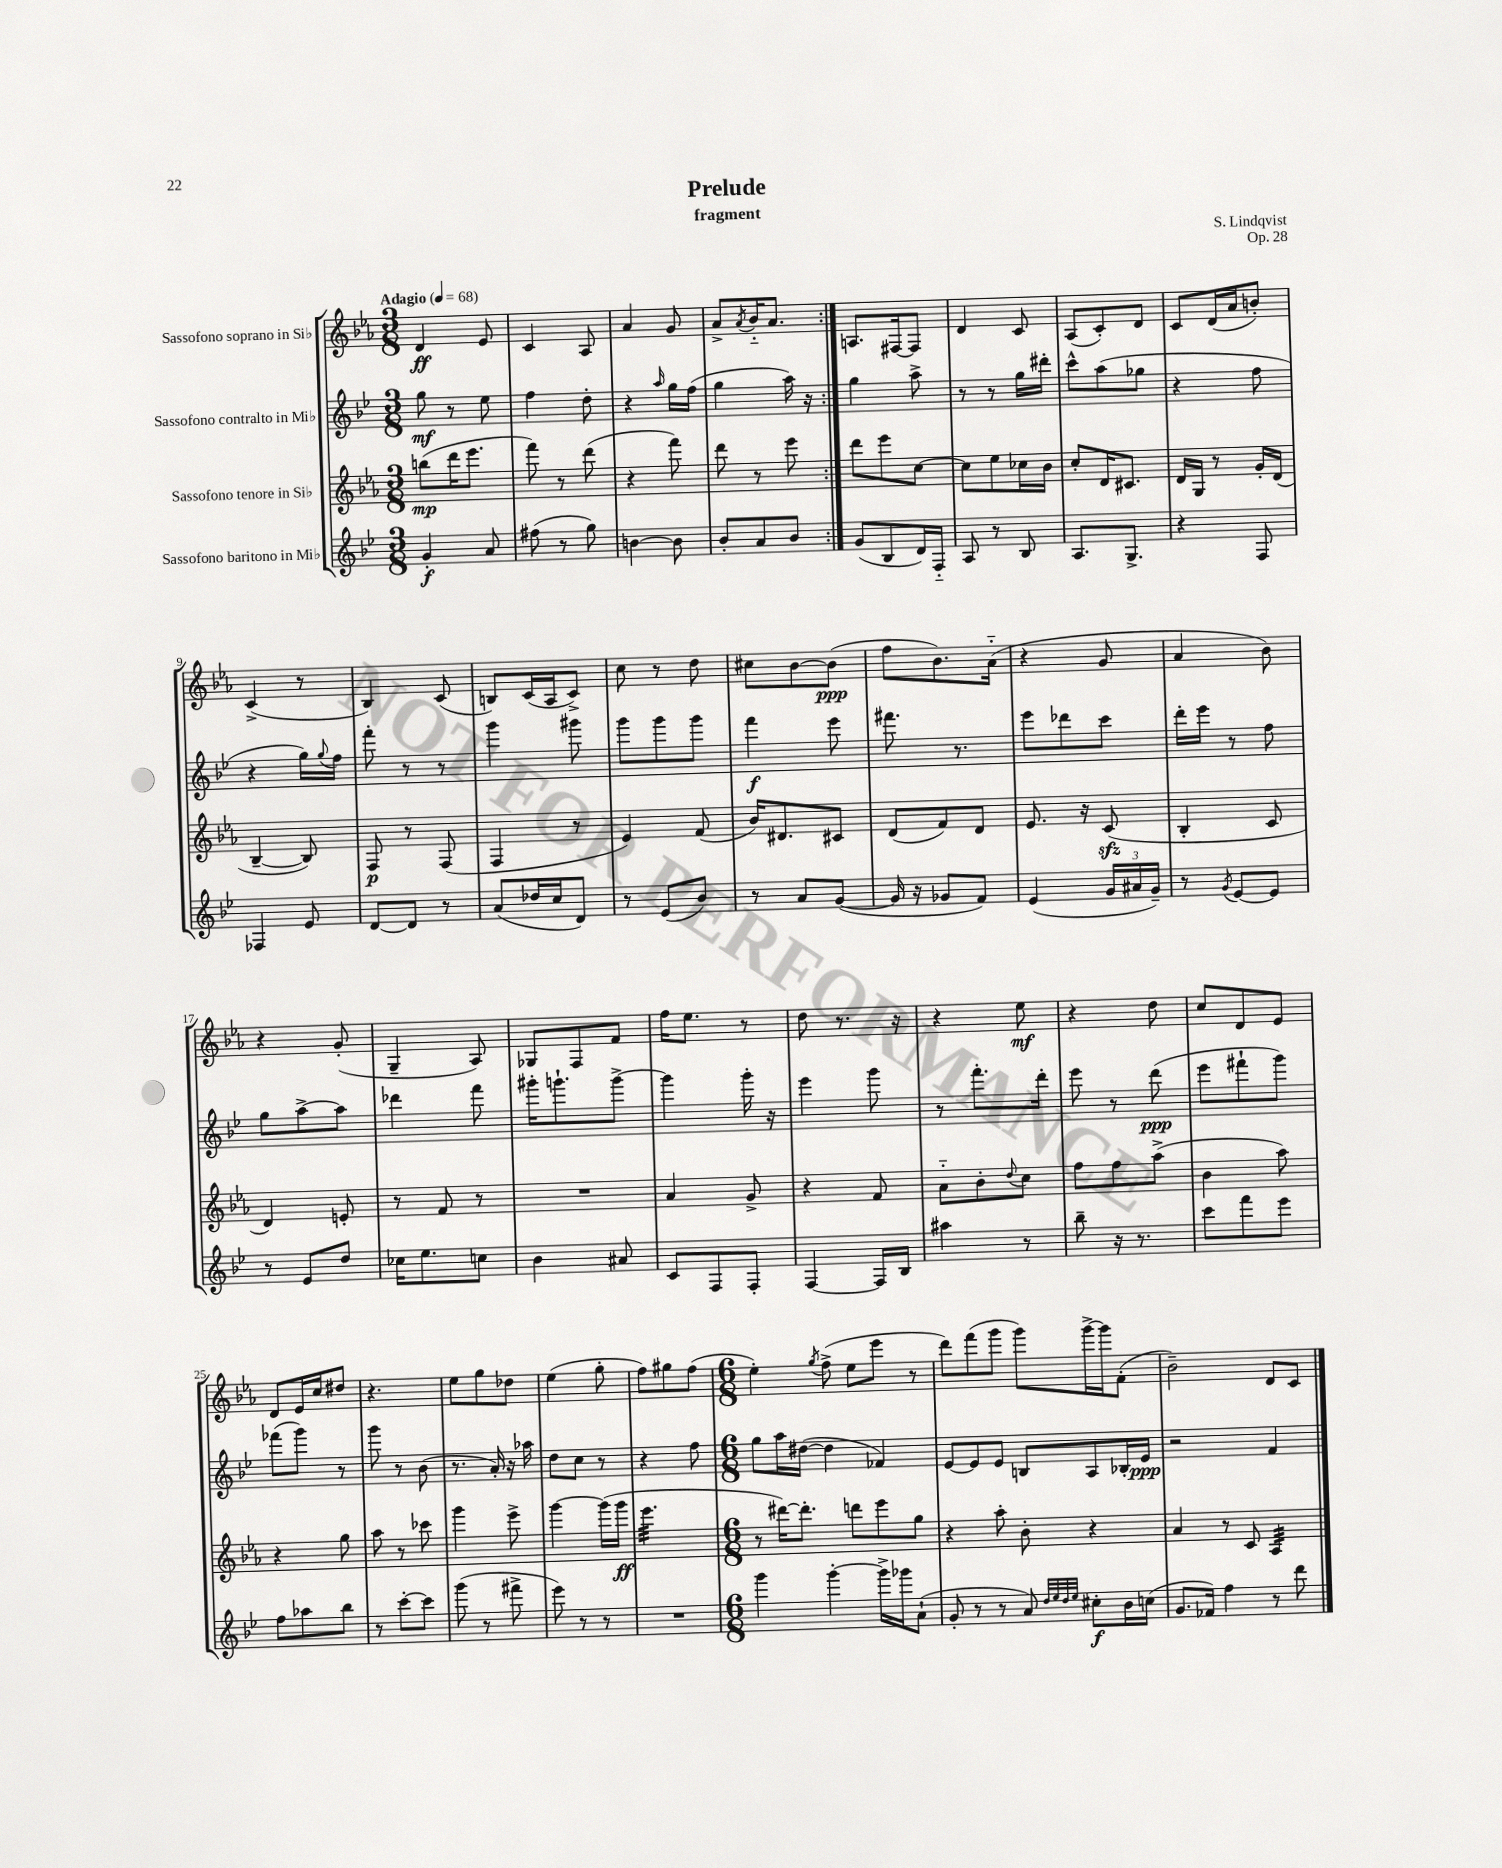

**kern	**kern	**kern	**kern
*staff4	*staff3	*staff2	*staff1
*clefG2	*clefG2	*clefG2	*clefG2
*k[b-e-]	*k[b-e-a-]	*k[b-e-]	*k[b-e-a-]
*M3/8	*M3/8	*M3/8	*M3/8
*MM68	*MM68	*MM68	*MM68
4g'/	(8bb\L	8gg\	4d/
.	16ddd\K	8r	.
.	8.eee-\J	.	.
8a/	.	8ee-\	8e-/
=	=	=	=
(8ff#\	8fff\)	4ff\	4c/
8r	8r	.	.
8gg\)	(8ddd\	8dd'\	8A-/
=	=	=	=
[4b\	4r	4r	4a-/
.	.	16qqaa/	.
8b\]	8fff\)	16gg\LL	8g/
.	.	(16ff\JJ	.
=	=	=	=
8b-'/L	8ddd\	4gg\	8a-^/L
.	.	.	8qa-/
8a/	8r	.	16b-'~/K
.	.	.	8.a-/J
8b-/J	8eee-\	16aa\)	.
.	.	16r	.
=:|!	=:|!	=:|!	=:|!
(8g/L	8ddd\L	4gg\	8.A/L
8B-/	8eee-\	.	.
.	.	.	[16F#/k
16d/L)	[8cc\J	8aa^\	8F#/]J
16F'~/JJ	.	.	.
=	=	=	=
8A/	8cc\]L	8r	4d/
8r	8ee-\	8r	.
8B-/	16cc-\L	16gg\LL	8c/
.	16b-\JJ	16ddd#'\JJ	.
=	=	=	=
8.A/L	8cc'/L	8ccc^^\L	(8A-/L
.	16d/K	(8aa\	8c'/)
8.G^/J	8.c#/J	.	.
.	.	8gg-\J	8d/J
=	=	=	=
4r	16d/LL	4r	8c/L
.	16G/JJ	.	.
.	8r	.	(16d/L
.	.	.	16a-/J
8F/	16g'/LL	8ff\	8b'/J)
.	(16d/JJ	.	.
=	=	=	=
4F-/	[4B-~/	4r	(4c^/
8e-/	8B-/])	16gg\LL)	8r
.	.	8qqgg/	.
.	.	16ff\JJ	.
=	=	=	=
[8d/L	8F/	8fff'\	4B-/)
8d/]J	8r	8r	.
8r	(8F/	8r	(8c/
=	=	=	=
(8a/L	4F/	4ggg\	8B/L)
16dd-/L	.	.	(16c/L
16cc/J	.	.	16A-/J
8d/J)	8r	8ggg#\	8c^/J)
=	=	=	=
8r	4e-/)	8ggg\L	8cc\
(8e-/L	.	8ggg\	8r
8b-/J)	(8f/	8ggg\J	8dd\
=	=	=	=
8r	16b-/LK)	4fff\	8cc#\L
.	8.d#/	.	.
8a/L	.	.	[8b-\
([8g/J	8c#/J	8eee-\	(8b-\]J
=	=	=	=
16g/]	(8d/L	8.fff#\	8ff\L
16r	.	.	.
8g-/L	8f/)	.	8.b-\)
.	.	8.r	.
8f/J)	8d/J	.	.
.	.	.	(16a-'~\Jk
=	=	=	=
(4e-/	8.e-/	8eee-\L	4r
.	.	8ddd-\	.
.	16r	.	.
24g/LL	(8c/	8ccc\J	8g/
24a#/	.	.	.
24g~/JJ)	.	.	.
=	=	=	=
8r	4B-'/	16ddd'\LL	4a-/
.	.	16eee-\JJ	.
8qg/	.	.	.
[8e-/L	.	8r	.
8e-/]J	8c/	8ff\	8b-\)
=	=	=	=
8r	4d/)	8gg\L	4r
8e-/L	.	[8aa^\	.
8dd/J	8e'/	8aa\]J	(8g'/
=	=	=	=
16cc-\LK	8r	4ddd-\	4G~/
8.ee-\	.	.	.
.	8f/	.	.
8cc\J	8r	8fff\	8A-/)
=	=	=	=
4b-\	4.r	16ggg#'\LK	8G-/L
.	.	8.ggg`\	.
.	.	.	8F/
8a#/	.	[8ggg^\J	8f/J
=	=	=	=
8c/L	4a-/	4ggg\]	16ff\LK
.	.	.	8.ee-\J
8F/	.	.	.
8F'/J	8g^/	16ggg'\	8r
.	.	16r	.
=	=	=	=
[4F/	4r	4eee-\	8dd\
.	.	.	8.r
16F/]LL	8f/	8ggg\	.
16B-/JJ	.	.	16r
=	=	=	=
4aa#\	8a-'~\L	8r	4r
.	8b-'\	8.fff'\L	.
.	8qqdd/	.	.
8r	8cc\J	.	8ee-\
.	.	16ddd'\Jk	.
=	=	=	=
8bb-~\	8ff\L	8eee-\	4r
16r	8ff\	8r	.
8.r	.	.	.
.	(8aa-^\J	(8ddd\	8dd\
=	=	=	=
8ccc\L	4b-\	8eee-\L	8cc/L
8fff\	.	8fff#`\	8d/
8eee-\J	8aa-\)	8ggg\J)	8e-/J
=	=	=	=
8ff\L	4r	(8fff-\L	8d/L
8aa-\	.	8ggg\J)	16e-/L
.	.	.	16cc/J
8bb-\J	8gg\	8r	8dd#/J
=	=	=	=
8r	8aa-\	8ggg\	4.r
[8ccc'\L	8r	8r	.
8ccc\]J	8ccc-\	(8b-\	.
=	=	=	=
(8ggg\	4ggg\	8.r	8ee-\L
8r	.	.	8gg\
.	.	16a'/)	.
8fff#^\	8eee-^\	16r	8dd-\J
.	.	16aa-\	.
=	=	=	=
8eee-\)	[4ggg\	8dd\L	(4ee-\
8r	.	8cc\J	.
8r	(16ggg\]LL	8r	8gg'\
.	16ggg\JJ	.	.
=	=	=	=
4.r	4.eee-\	4r	8ff\L)
.	.	.	8gg#\
.	.	8ff\	(8ff\J
=	=	=	=
*M6/8	*M6/8	*M6/8	*M6/8
4ggg\	8r	8gg\L	4ee-'\)
.	[16ddd#\LK)	16aa\L	.
.	8.ddd#'\]J	([16dd#\JJ	.
.	.	.	8qgg/
[4ggg'\	.	4dd#\]	(8ff^\
.	8ddd\L	.	8ee-\L
16ggg^\]LL	8eee-\	4f-/)	8eee-\J
16ggg-\J	.	.	.
(8a`\J	8gg\J	.	8r
=	=	=	=
8g'/	4r	[8e-/L	8ddd\L)
8r	.	8e-/]	(8fff\
8r	8aa-'\	8e-/J	8ggg\J
8a/)	8b-'\	8B/L	8ggg\L)
32qqdd/LLL	.	.	.
32qqee-/	.	.	.
32qqdd/	.	.	.
32qqee-/JJJ	.	.	.
8cc#'\L	4r	8A/	[16ggg^\L
.	.	.	16ggg\]J
16b-\L	.	16B-'/L	(8f'\J
(16cc\JJ	.	16e-/JJ	.
=	=	=	=
8.g/L	4a-/	2r	2b-~\)
16f-/Jk)	.	.	.
4ff\	8r	.	.
.	8c/	.	.
8r	4A-/	4f/	8d/L
8ddd\	.	.	8c/J
==	==	==	==
*-	*-	*-	*-
